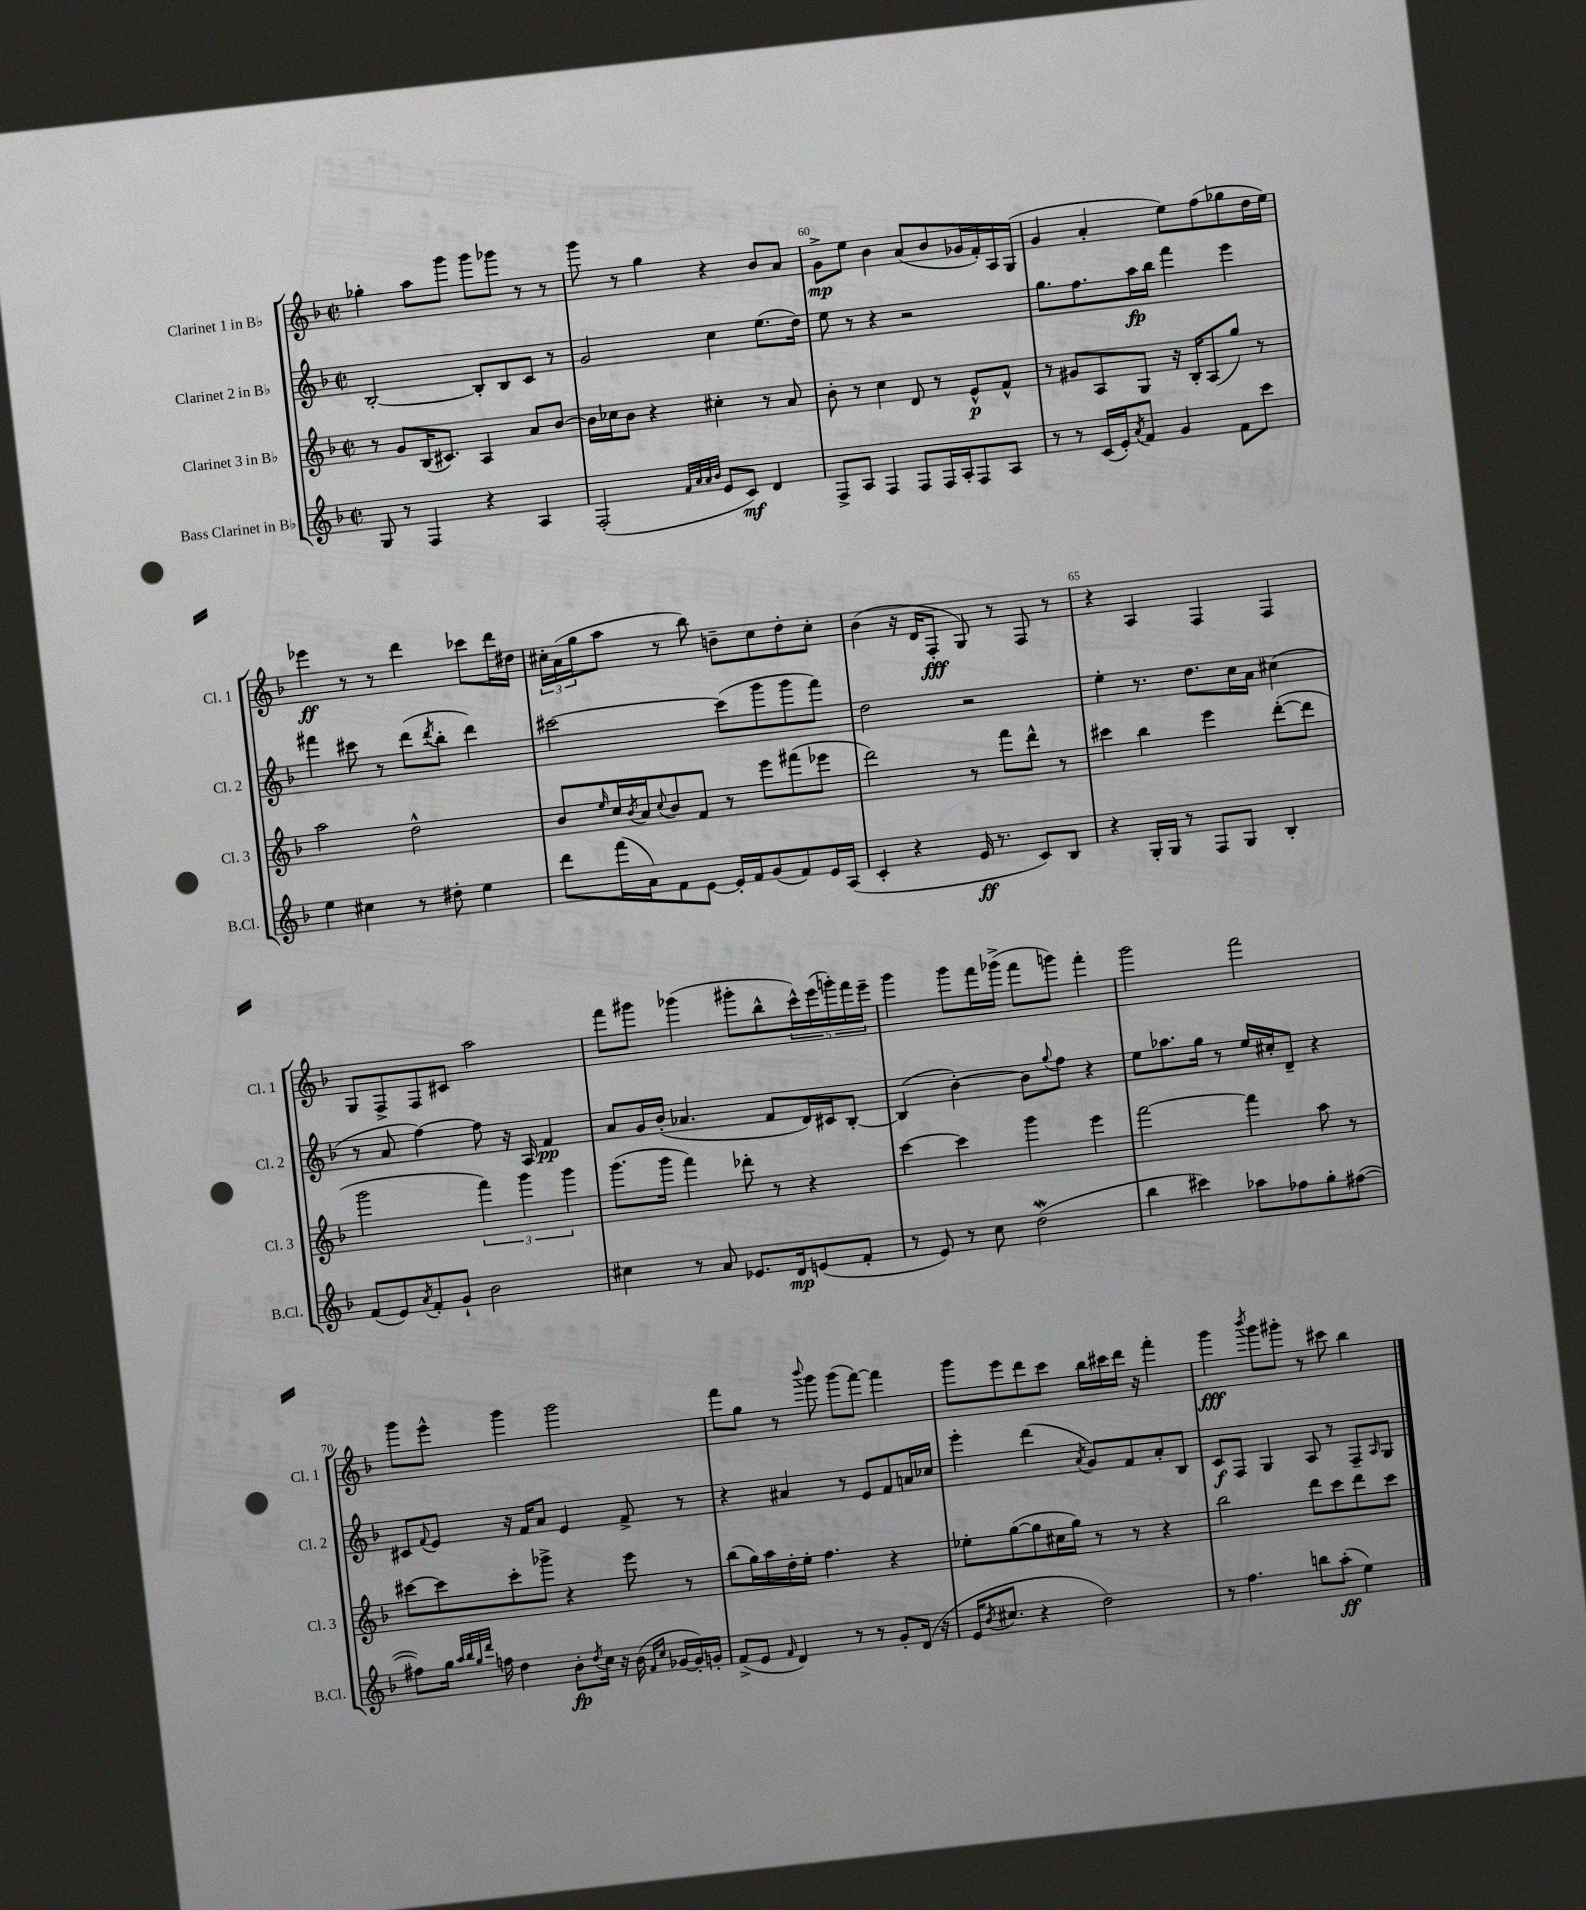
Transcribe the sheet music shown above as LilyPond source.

<<
\new StaffGroup <<
\new Staff = "s0" \with { instrumentName = "Clarinet 1 in Bb" shortInstrumentName = "Cl. 1" } {
    \clef treble \key f \major \defaultTimeSignature \time 2/2
    ges''4-. a''8 g'''8 g'''8 ges'''8 r8 r8 |
    g'''8 r8 g''4 r4 bes'8 a'8 |
    g'8->\mp e''8 bes'4 a'8( bes'8 ges'16 f'16-.) a16 g16( |
    g'4 a'4-. e''8) f''8( ges''8 d''16 e''16) |
    ees'''4\ff r8 r8 d'''4 ces'''8 d'''16 dis''16 |
    \tuplet 3/2 { cis''16-. a'16( g''16 } a''8 r8 bes''8) b'8-- cis''8 d''8-. cis''8-. |
    bes'4( r16 d'16 f8-.\fff g8) r8 f8 r8 |
    r4 a4 f4 f4 |
    g8 f8-> f8 cis'8 a''2 |
    f'''8 gis'''8 ges'''4( gis'''8-. bes''8-^ \tuplet 5/4 { c'''16-^) e'''16( g'''16-.) f'''16 e'''16-- } |
    g'''4 g'''8 f'''16 ges'''16->( f'''8 g'''8) f'''4-. |
    g'''2 f'''2 |
    g'''8 e'''8-^ g'''4 g'''2 |
    f'''8 g''8 r8 \appoggiatura { bes'''8 } g'''8 g'''8( f'''8~) f'''4 |
    g'''8 e'''8 d'''8 c'''8 bes''16 cis'''16 d'''16 r16 f'''4-. |
    g'''4\fff \acciaccatura { bes'''8 } g'''8 gis'''8-. r8 cis'''8 bes''4 \bar "|." |
}
\new Staff = "s1" \with { instrumentName = "Clarinet 2 in Bb" shortInstrumentName = "Cl. 2" } {
    \clef treble \key f \major \defaultTimeSignature \time 2/2
    bes2~-. bes8-. bes8 c'8 r8 |
    g'2 c''4 e''8.( d''16) |
    e''8 r8 r4 r2 |
    g''8. f''8. a''16\fp bes''16 f'''4 e'''4 |
    fis'''4 cis'''8 r8 d'''8( \acciaccatura { d'''8 } bes''8-. d'''4) |
    cis'''2~ cis'''8( g'''8 g'''8 f'''8) |
    d''2 r2 |
    e''4-. r8. d''8. c''16 a'16 cis''4( |
    r8 a'8 f''4~) f''8 r16 a16 f'4\pp |
    a'8 g'16 bes'16-.( aes'4. f'8 d'16) cis'16 bes8~-. |
    bes4( bes'4~-.) bes'8 \appoggiatura { g''8 } f''8 r4 |
    e''8 aes''8. g''16 r8 e''16 cis''16-. d'8-- r4 |
    cis'8 \appoggiatura { f'8 } e'8 r16 f'16 a'8 e'4 f'8-> r8 |
    r4 ais'4 r8 e'8 f'8 a'16 ces''16 |
    e'''4-. d'''4( \acciaccatura { a'8 } g'8) f'8 a'8-. bes8 |
    c'8\f f8 g4 a8 r8 f8-- \grace { a16 } g8 \bar "|." |
}
\new Staff = "s2" \with { instrumentName = "Clarinet 3 in Bb" shortInstrumentName = "Cl. 3" } {
    \clef treble \key f \major \defaultTimeSignature \time 2/2
    r8 g'8 bes16( cis'8.) a4 a'8 bes'8~ |
    bes'16 ces''16 bes'8 r4 cis''4-. r8 a'8 |
    bes'8-. r8 c''4 d'8 r8 e'8-^\p f'8-^ |
    r8 gis'8 a8 g8 r16 bes16-. a8( g''8) r8 |
    a''2 d''2-^ |
    bes'8 \grace { e''16 } c''16 \acciaccatura { bes'8 } a'16 \appoggiatura { c''8 } bes'8 f'8 r8 e'''8 fis'''8( ees'''8 |
    d'''2) r8 f'''8 d'''8-^ r8 |
    cis'''4 bes''4 e'''4 d'''8~-.( d'''8 |
    g'''2 \tuplet 3/2 { f'''4) g'''4 g'''4 } |
    g'''8.( g'''16 f'''4) des'''8-. r8 r4 |
    c'''4~ c'''4 g'''4 e'''4 |
    f'''2~ f'''4 a''8 r8 |
    cis'''8~ cis'''8 cis'''8-. ges'''8-> r4 e'''8 r8 |
    bes''8( g''16) a''16 d''16-. e''16-. f''4. r4 |
    ees''8-. g''8~( g''8 cis''16 g''16) r8 r8 r4 |
    bes''2 d'''8 c'''8 d'''8 c'''8 \bar "|." |
}
\new Staff = "s3" \with { instrumentName = "Bass Clarinet in Bb" shortInstrumentName = "B.Cl." } {
    \clef treble \key f \major \defaultTimeSignature \time 2/2
    g8 r8 f4 r4 a4 |
    f2-.( \grace { f'32 a'32 a'32 bes'32 } e'8 c'8\mf) d'4 |
    f8-> a8 f4 f8 f16 a16-. f8 a8 |
    r8 r8 c'16( e'16-.) \acciaccatura { a'8 } f'8 g'4 f'8 c'''8 |
    e''4 cis''4 r8 dis''8-. e''4 |
    d'''8 f'''16( a'16) f'8 e'8~ e'16-. f'16 g'8( f'8) e'16 a16( |
    c'4-. r4 e'16\ff r8. c'8) bes8 |
    r4 g16-. g16 r8 f8 g8 bes4-. |
    f'8( e'8) \acciaccatura { a'8 } f'8-. g'8-! bes'2 |
    cis''4 r8 a'8 ees'8. d'16\mp e'8( f'8-. |
    r8 e'8) r8 c''8 d''2\mordent( |
    bes''4 cis'''4) aes''8 fes''8 g''8-. fis''8~( |
    fis''8) g''16 \grace { a''32 bes''32 g''32 d'''32 } f''16 d''4 bes'8-.\fp \acciaccatura { d''8 } c''16 r16 bes'16( \grace { f'16 c''16 } ges'16~ ges'16-.) g'16-. |
    f'8->( e'8 \grace { f'16 } d'4) r8 r8 g'8-. d'16( r16 |
    e'16 \acciaccatura { bes'8 } cis''8. r4 d''2) |
    r8 f''4. b''8 a''8-.\ff( e''4) \bar "|." |
}
>>
>>
\layout { \context { \Score currentBarNumber = #58 \override BarNumber.break-visibility = ##(#f #t #t) barNumberVisibility = #(every-nth-bar-number-visible 5) } }
